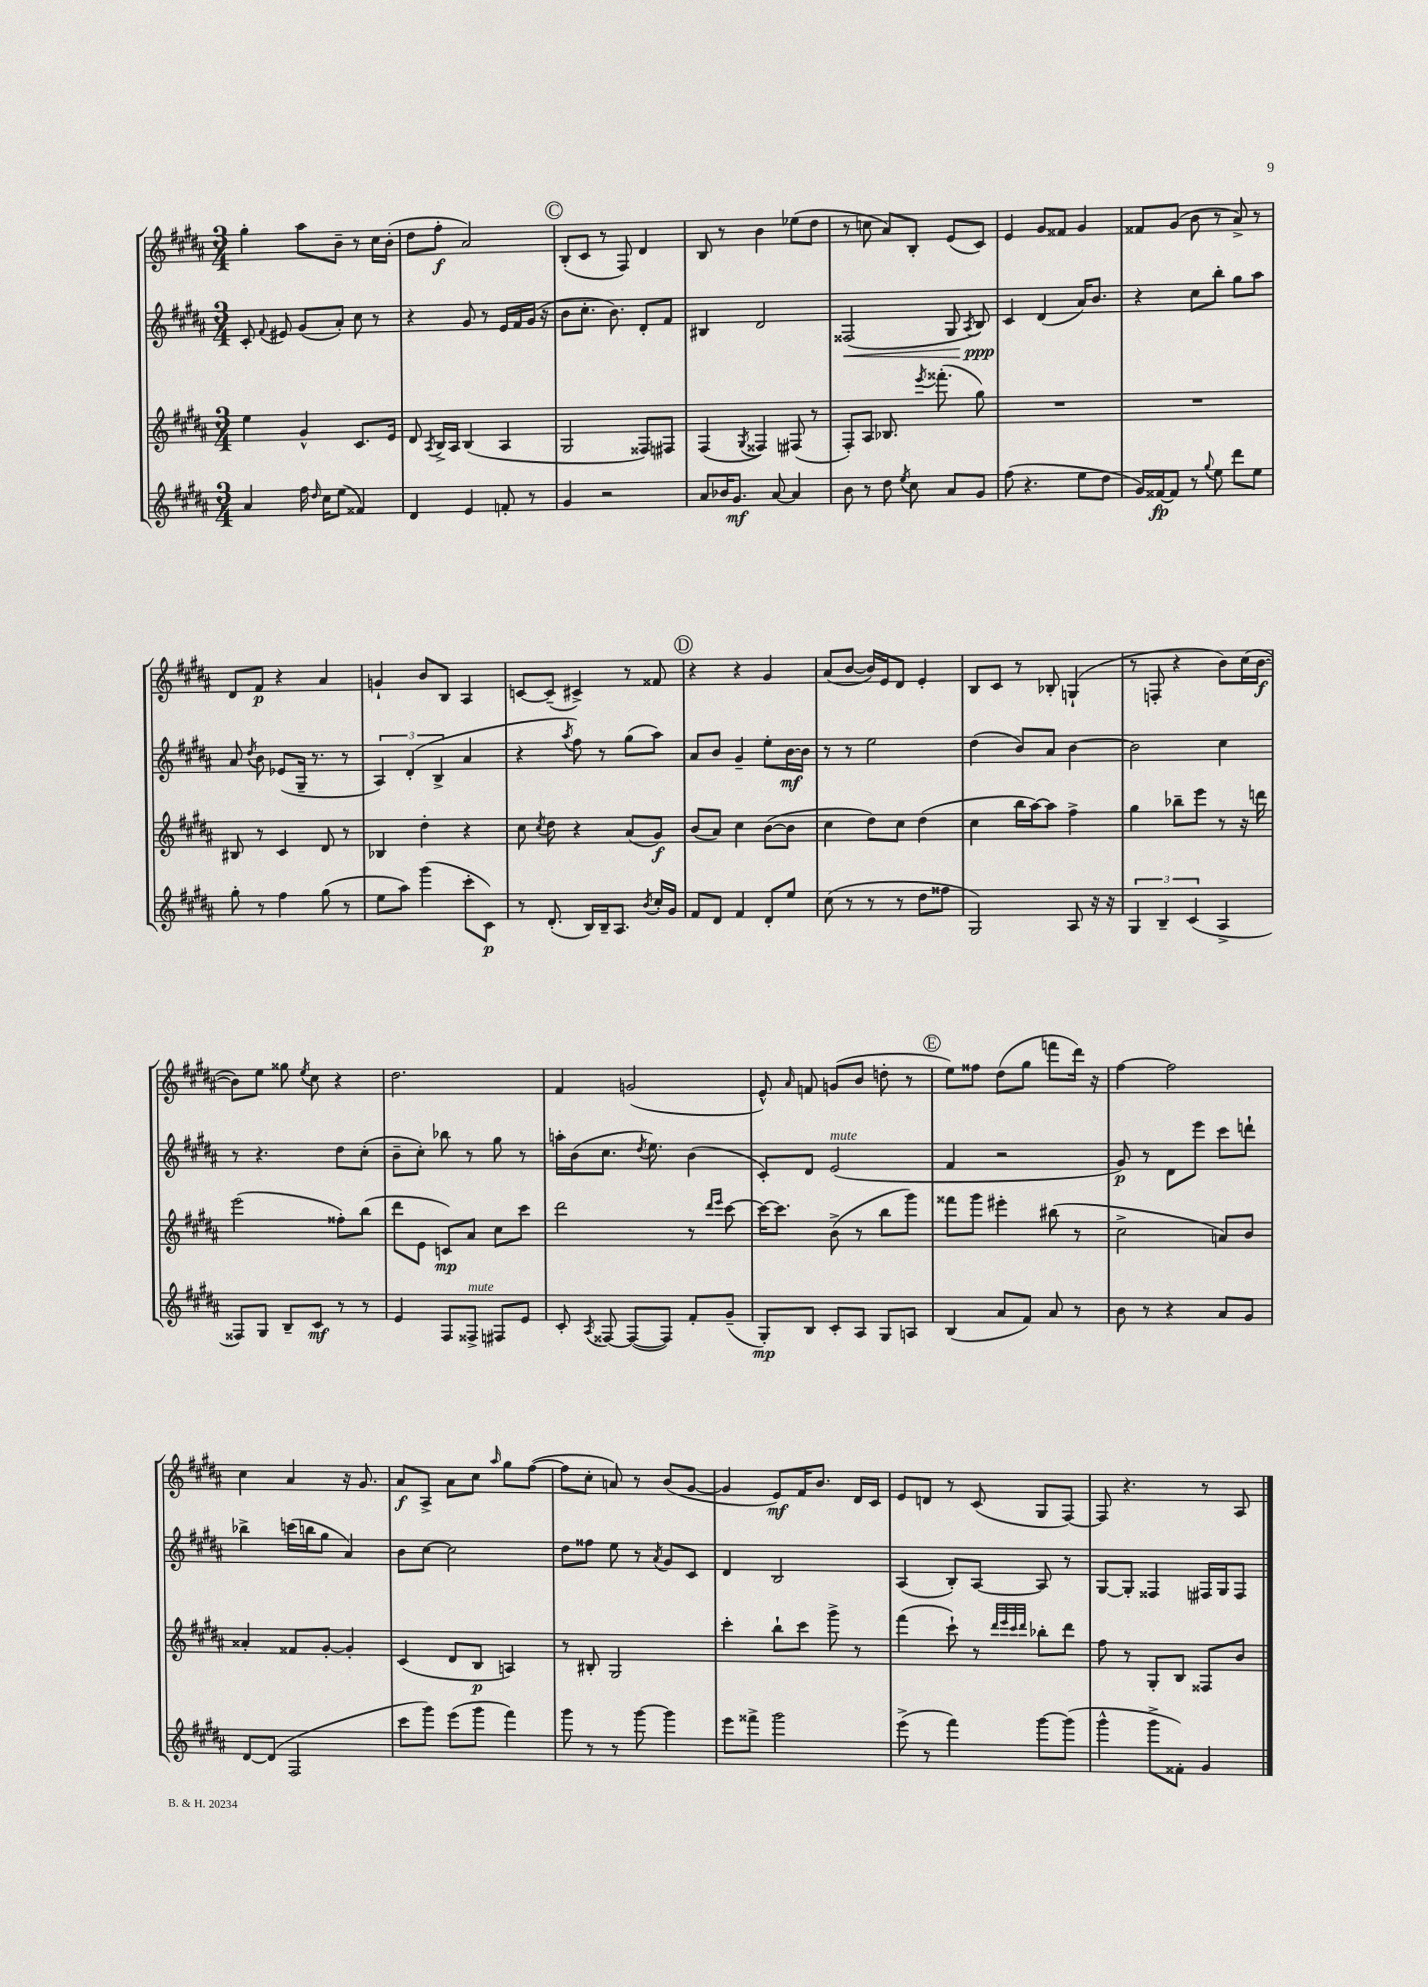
<<
\new StaffGroup <<
\new Staff = "s0" {
    \clef treble \key b \major \numericTimeSignature \time 3/4
    \autoBeamOff gis''4-. ais''8[ b'8]-- r8 cis''16[ b'16]-.( |
    dis''8[ fis''8]-.\f ais'2) |
    \mark \markup { \circle "C" } b8[-.( cis'8] r8 fis8) dis'4 |
    b8 r8 b'4 ees''8[( dis''8] |
    r8 c''8 ais'8[) b8]-. e'8[( cis'8]) |
    e'4 gis'8[ fisis'8] gis'4 |
    fisis'8[ gis'8]( b'8 r8 ais'8->) r8 |
    dis'8[ fis'8]\p r4 ais'4 |
    g'4-! b'8[ b8] ais4 |
    c'8[~ c'8]--( cis'4->) r8 fisis'8 |
    \mark \markup { \circle "D" } r4 r4 gis'4 |
    ais'8[( b'8]~ b'16[) e'16 dis'8] e'4-. |
    b8[ cis'8] r8 bes8-. g4-!( |
    r8 f8-. r4 b'8[) cis''16( b'16]~\f |
    b'8[) e''8] gisis''8 \acciaccatura { e''8 } cis''8 r4 |
    dis''2. |
    fis'4 g'2( |
    e'8-^) \grace { ais'16 } f'8 g'8[( b'8] d''8-. r8 |
    \mark \markup { \circle "E" } e''8[) fisis''8] dis''8[( gis''8] f'''8[ dis'''16]) r16 |
    fis''4~ fis''2 |
    cis''4 ais'4 r16 gis'8. |
    ais'8[\f ais8]-> ais'8[ cis''8] \grace { ais''16 } gis''8[ fis''8]~( |
    fis''8[ cis''8]-. a'8) r8 b'8[( gis'8]~ |
    gis'4 e'8[\mf) fis'16 b'8.] dis'16[ cis'16] |
    e'8[ d'8] r8 cis'8( gis8[ fis8]~) |
    fis8 r4. r8 ais8 \bar "|." |
}
\new Staff = "s1" {
    \clef treble \key b \major \numericTimeSignature \time 3/4
    \autoBeamOff cis'8-. \appoggiatura { fis'8 } eis'8 gis'8[( ais'8]-.) cis''8 r8 |
    r4 gis'8 r8 e'16[ fis'16 gis'16]( r16 |
    \mark \markup { \circle "C" } b'8[ cis''8.]-. b'8.) dis'8[-. fis'8] |
    bis4 dis'2 |
    fisis2\<( gis8 \acciaccatura { ais8 } b8\ppp\!) |
    cis'4 dis'4( ais'16[) b'8.] |
    r4 cis''8[ b''8]-. gis''8[ ais''8] |
    ais'8 \acciaccatura { dis''8 } b'8 ees'8[( gis16]-- r8. r8 |
    \tuplet 3/2 { ais4) dis'4-.( b4-> } ais'4 |
    r4 \acciaccatura { ais''8 } fis''8) r8 gis''8[( ais''8]) |
    \mark \markup { \circle "D" } ais'8[ b'8] gis'4-- e''8[-. b'16~\mf b'16] |
    r8 r8 e''2 |
    dis''4( b'8[) ais'8] b'4~ |
    b'2 cis''4 |
    r8 r4. dis''8[ cis''8]-.( |
    b'8[-- cis''8]-.) bes''8 r8 gis''8 r8 |
    a''16[-. b'16( cis''8.] \acciaccatura { dis''8 } e''8.) b'4( |
    cis'8[-.) dis'8] e'2^\markup { \italic "mute" }( |
    \mark \markup { \circle "E" } fis'4 r2 |
    gis'8\p) r8 dis'8[ e'''8] cis'''8[ d'''8]-! |
    bes''4-> c'''16[( b''16 gis''8] ais'4) |
    b'8[ cis''8]~ cis''2 |
    dis''8[ fisis''8] e''8 r8 \acciaccatura { ais'8 } gis'8[ cis'8] |
    dis'4 b2 |
    ais4( b8[-.) ais8]~ ais8 r8 |
    gis8[~ gis8]-. fisis4 fis16[ gis16 fis8] \bar "|." |
}
\new Staff = "s2" {
    \clef treble \key b \major \numericTimeSignature \time 3/4
    \autoBeamOff e''4 gis'4-^ cis'8.[ e'16] |
    dis'8 \acciaccatura { ais8 } b16[-> ais16] b4( ais4 |
    \mark \markup { \circle "C" } gis2 fisis8[) fis8] |
    fis4( \acciaccatura { gis8 } fisis4) fis8( r8 |
    fis8[-.) ais8] bes8. \acciaccatura { e'''8 } fisis'''8.-.( gis''8) |
    R2. |
    R2. |
    bis8 r8 cis'4 dis'8 r8 |
    bes4 dis''4-. r4 |
    cis''8 \acciaccatura { cis''8 } dis''8 r4 ais'8[( gis'8]\f) |
    \mark \markup { \circle "D" } b'8[( ais'8]) cis''4 b'8[~( b'8] |
    cis''4 dis''8[) cis''8] dis''4( |
    cis''4 b''16[ ais''16~) ais''8] fis''4-> |
    gis''4 bes''8[-- e'''8] r8 r16 d'''16 |
    e'''2( fisis''8[-.) b''8]( |
    dis'''8[ e'8] c'8[\mp) ais'8] cis''8[ cis'''8] |
    dis'''2 r8 \grace { dis'''16[ e'''16] } cis'''8~ |
    cis'''16[~ cis'''8.] b'8->( r8 b''8[ gis'''8]) |
    \mark \markup { \circle "E" } fisis'''8[ gis'''8] eis'''4-. bis''8( r8 |
    cis''2-> a'8[) b'8] |
    aisis'4-. fisis'8[ gis'8]~-. gis'4-. |
    cis'4( dis'8[ b8]\p a4) |
    r8 bis8-. gis2 |
    cis'''4-. b''8[-! cis'''8] gis'''8-> r8 |
    fis'''4( cis'''8-!) r8 \grace { dis'''32[ e'''32 cis'''32 dis'''32] } bes''8[-. dis'''8] |
    fis''8 r8 gis8[-. b8] fisis8[ b'8] \bar "|." |
}
\new Staff = "s3" {
    \clef treble \key b \major \numericTimeSignature \time 3/4
    \autoBeamOff ais'4 fis''16 \grace { dis''16 } cis''16[ e''8]( fisis'4) |
    dis'4 e'4 f'8-. r8 |
    \mark \markup { \circle "C" } gis'4 r2 |
    ais'8[ bes'16 gis'8.]\mf ais'8~ ais'4 |
    b'8 r8 dis''8 \acciaccatura { e''8 } cis''8 ais'8[ gis'8] |
    fis''8( r4. e''8[ dis''8] |
    gis'16[) fisis'16~\fp fisis'8] r8 \appoggiatura { gis''8 } e''8 dis'''8[ e''8] |
    gis''8-. r8 fis''4 gis''8( r8 |
    e''8[ ais''8]) gis'''4( cis'''8[-. cis'8]\p) |
    r8 dis'8.-.( b16[) b16-- ais8.] \acciaccatura { b'8 } cis''16[-. gis'16] |
    \mark \markup { \circle "D" } fis'8[ dis'8] fis'4 dis'8[-. e''8] |
    cis''8( r8 r8 r8 dis''8[ fisis''8] |
    gis2) ais8 r16 r16 |
    \tuplet 3/2 { gis4 b4-- cis'4( } ais4-> |
    fisis8[) gis8] b8[-- cis'8]\mf r8 r8 |
    e'4 fis8[ fisis8]->^\markup { \italic "mute" } fis8[ e'8] |
    cis'8-. \acciaccatura { ais8 } fisis8~ fisis8[~( fisis8]) fis'8[-. gis'8]--( |
    gis8[-.\mp) b8] cis'8[-. ais8] gis8[ a8] |
    \mark \markup { \circle "E" } b4( ais'8[ fis'8]) ais'8 r8 |
    b'8 r8 r4 ais'8[ gis'8] |
    dis'8[~ dis'8]( fis2 |
    cis'''8[ gis'''8]) e'''8[( gis'''8] fis'''4) |
    gis'''8 r8 r8 gis'''8~ gis'''4 |
    e'''8[ fisis'''8]-> gis'''2 |
    e'''8->( r8 fis'''4) gis'''8[~ gis'''8]( |
    gis'''4-^ gis'''8[-> fisis'8]-.) gis'4 \bar "|." |
}
>>
>>
\layout { \context { \Score \remove "Bar_number_engraver" } }
